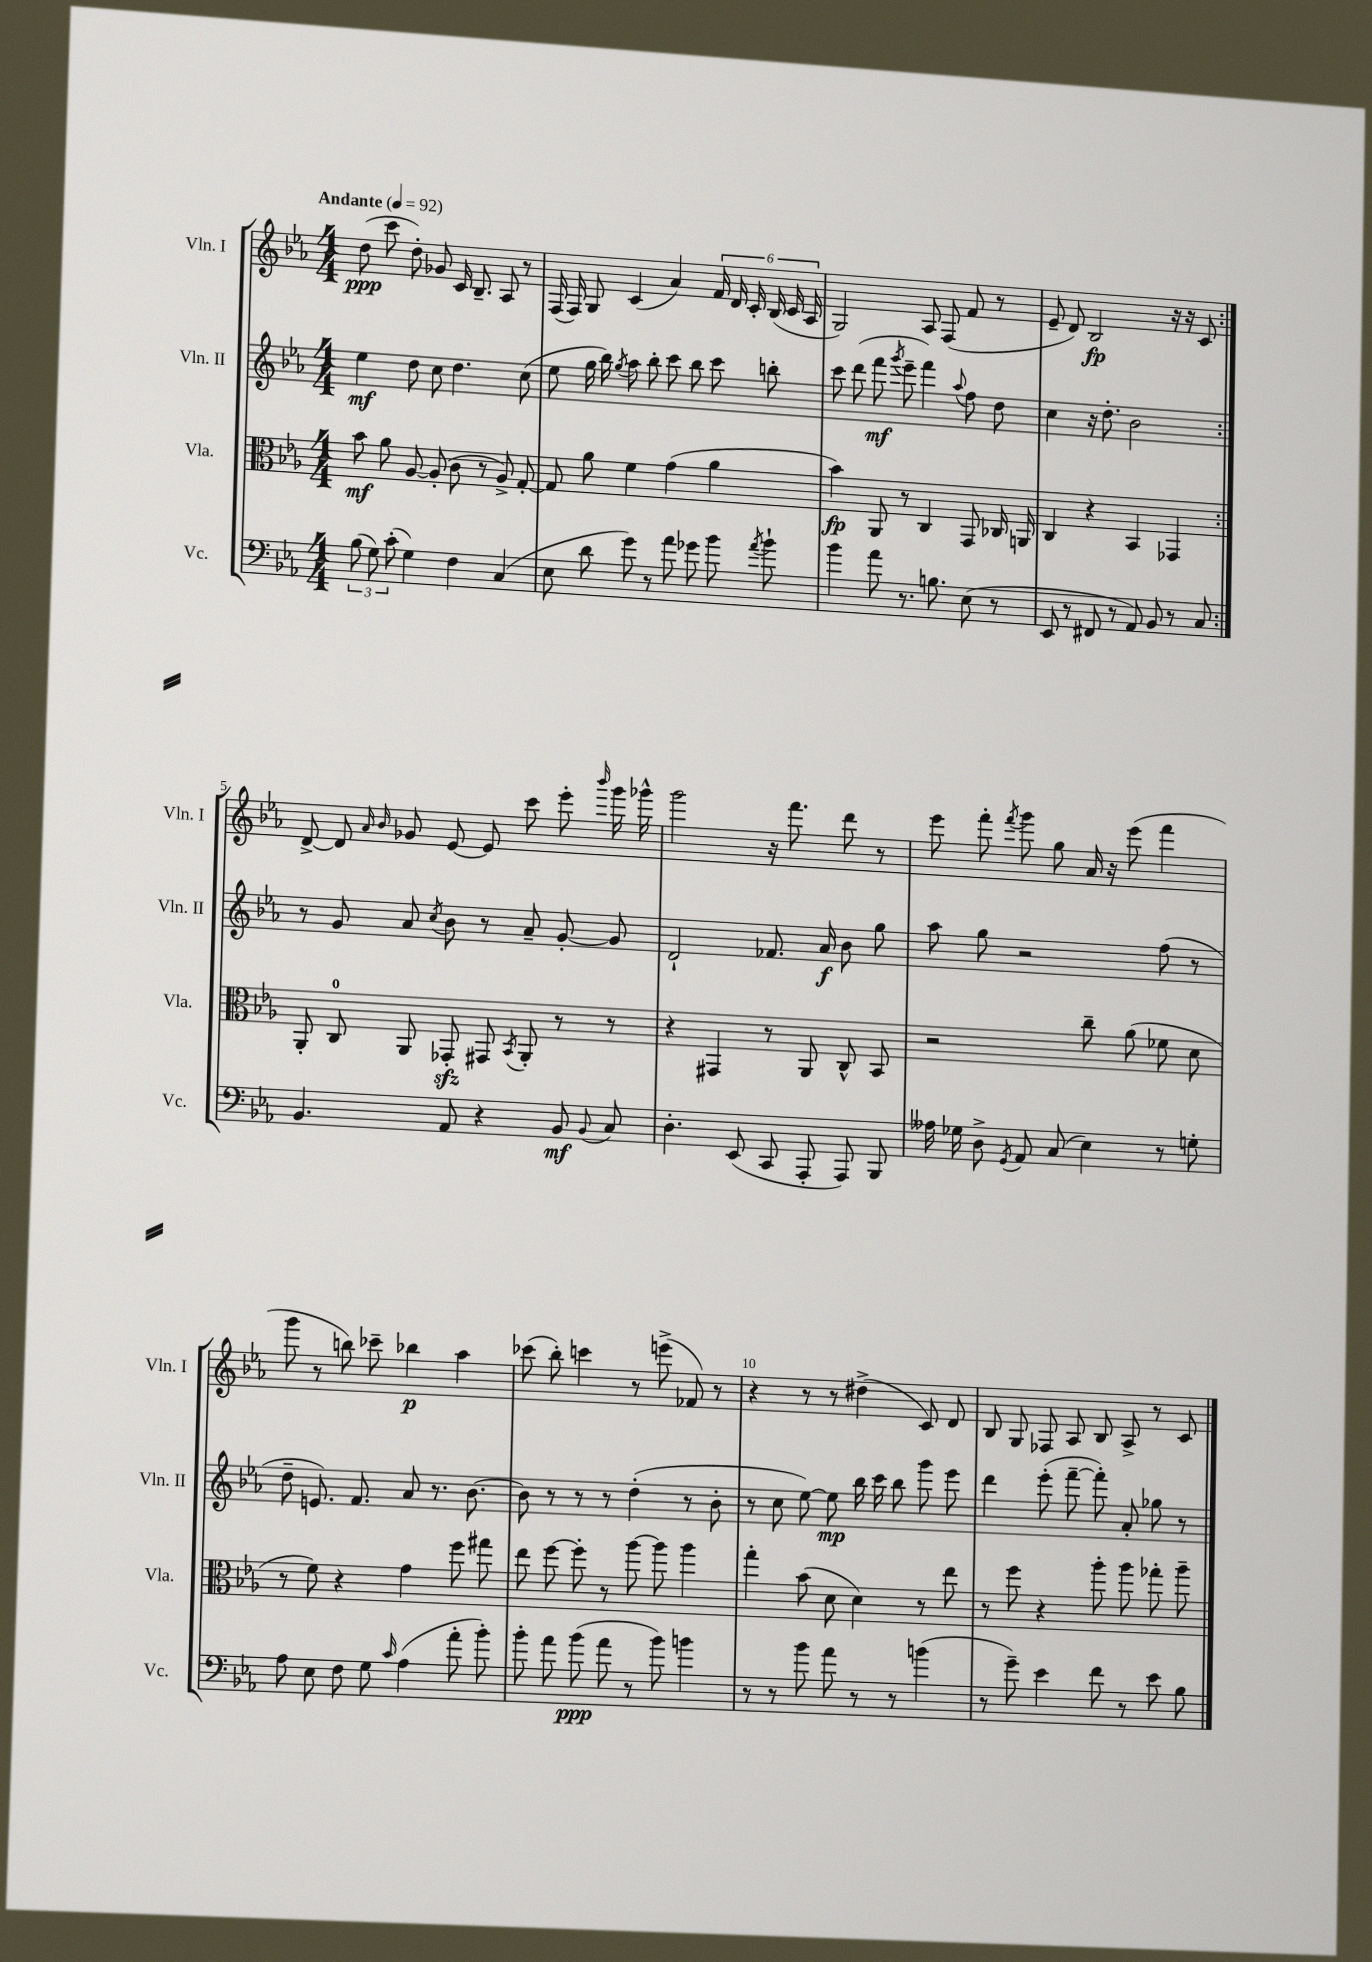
<<
\new StaffGroup <<
\new Staff = "s0" \with { instrumentName = "Vln. I" shortInstrumentName = "Vln. I" } {
    \clef treble \key ees \major \numericTimeSignature \time 4/4 \tempo "Andante" 4 = 92
    \autoBeamOff \repeat volta 2 { d''8\ppp( c'''8 d''8-.) ges'8 c'16 bes8.-- aes8 r8 |
    f16( f16) g8 c'4( aes'4) \tuplet 6/4 { f'16 d'16 c'16-. bes16( c'16 aes16 } |
    g2) aes8 f8( f'8 r8 |
    ees'8-- d'8) bes2\fp r16 r16 c'8 | }
    d'8~-> d'8 \grace { aes'16 bes'16 } ges'8 ees'8~ ees'8 c'''8 ees'''8-. \grace { bes'''16 } g'''16 ges'''16-^ |
    g'''2 r16 f'''8. d'''8 r8 |
    ees'''8 f'''8-. \acciaccatura { f'''8 } g'''8 g''8 aes'16 r16 ees'''8( f'''4 |
    g'''8 r8 b''8) ces'''8-- bes''4\p aes''4 |
    ces'''8( bes''8-.) c'''4 r8 e'''8->( fes'8) r8 |
    r4 r8 r8 dis''4->( c'8) d'8 |
    bes8 g8 fes8 aes8 bes8 aes8-> r8 c'8 \bar "|." |
}
\new Staff = "s1" \with { instrumentName = "Vln. II" shortInstrumentName = "Vln. II" } {
    \clef treble \key ees \major \numericTimeSignature \time 4/4
    \autoBeamOff \repeat volta 2 { ees''4\mf d''8 c''8 d''4. c''8( |
    ees''8 g''16 bes''16) \acciaccatura { g''8 } aes''8 bes''8-. c'''8 bes''8 c'''8 b''8-. |
    c'''8 d'''8( f'''8\mf \acciaccatura { g'''8 } ees'''8-- f'''4) \appoggiatura { aes''8 } f''8 d''8 |
    c''4 r16 d''8.-. bes'2 | }
    r8 g'8 aes'8 \acciaccatura { c''8 } bes'8 r8 aes'8-- g'8~-. g'8 |
    d'2-! fes'8. aes'16\f bes'8 g''8 |
    aes''8 g''8 r2 f''8( r8 |
    d''8-- e'8.) f'8. aes'8 r8. bes'8.~ |
    bes'8 r8 r8 r8 d''4-.( r8 bes'8-. |
    r8 c''8 ees''8~) ees''8\mp bes''16 c'''16 bes''8 g'''8 ees'''8 |
    d'''4 ees'''8-.( f'''8~-- f'''8-.) aes'8-. ges''8 r8 \bar "|." |
}
\new Staff = "s2" \with { instrumentName = "Vla." shortInstrumentName = "Vla." } {
    \clef alto \key ees \major \numericTimeSignature \time 4/4
    \autoBeamOff \repeat volta 2 { bes'8\mf aes'8 aes8~ aes8-.( c'8 r8 aes8->) g8~-. |
    g8 aes'8 f'4 g'4( aes'4 |
    bes'4\fp) aes,8 r8 c4 g,8 ces16 a,16 |
    c4 r4 bes,4 ges,4 | }
    aes,8-. c8-0 aes,8 ges,8-.\sfz gis,8 \acciaccatura { bes,8 } aes,8-. r8 r8 |
    r4 gis,4 r8 aes,8 c8-^ bes,8 |
    r2 c''8-- aes'8( fes'8 d'8 |
    r8 f'8) r4 g'4 f''8 gis''8 |
    ees''8 f''8~ f''8-. r8 aes''8~ aes''8 aes''4 |
    g''4-. bes'8( d'8 d'4) r8 ees''8 |
    r8 f''8 r4 aes''8-. aes''8 ges''8-. aes''8-- \bar "|." |
}
\new Staff = "s3" \with { instrumentName = "Vc." shortInstrumentName = "Vc." } {
    \clef bass \key ees \major \numericTimeSignature \time 4/4
    \autoBeamOff \repeat volta 2 { \tuplet 3/2 { bes8( g8) c'8-.( } g4) f4 c4( |
    ees8 d'8 g'8) r8 aes'8 ges'8 bes'8 \acciaccatura { aes'8 } bes'8-! |
    bes'4 aes'8 r8. b8. ees8( r8 |
    ees,8 r8 fis,8 r8 aes,8) bes,8 r8 c8 | }
    bes,4. aes,8 r4 bes,8\mf \appoggiatura { bes,8 } c8 |
    d4.-. ees,8( c,8 aes,,8-. aes,,8) bes,,8 |
    aeses16 ges16 d8-> \acciaccatura { g,8 } aes,8 c8( ees4) r8 g8-. |
    aes8 ees8 f8 g8 \grace { c'16 } aes4( aes'8-. bes'8-.) |
    bes'8-. aes'8 bes'8\ppp( aes'8 r8 bes'8) b'4 |
    r8 r8 bes'8 aes'8 r8 r8 b'4( |
    r8 g'8--) ees'4 f'8 r8 ees'8 bes8 \bar "|." |
}
>>
>>
\layout { \context { \Score \override BarNumber.break-visibility = ##(#f #t #t) barNumberVisibility = #(every-nth-bar-number-visible 5) } }
